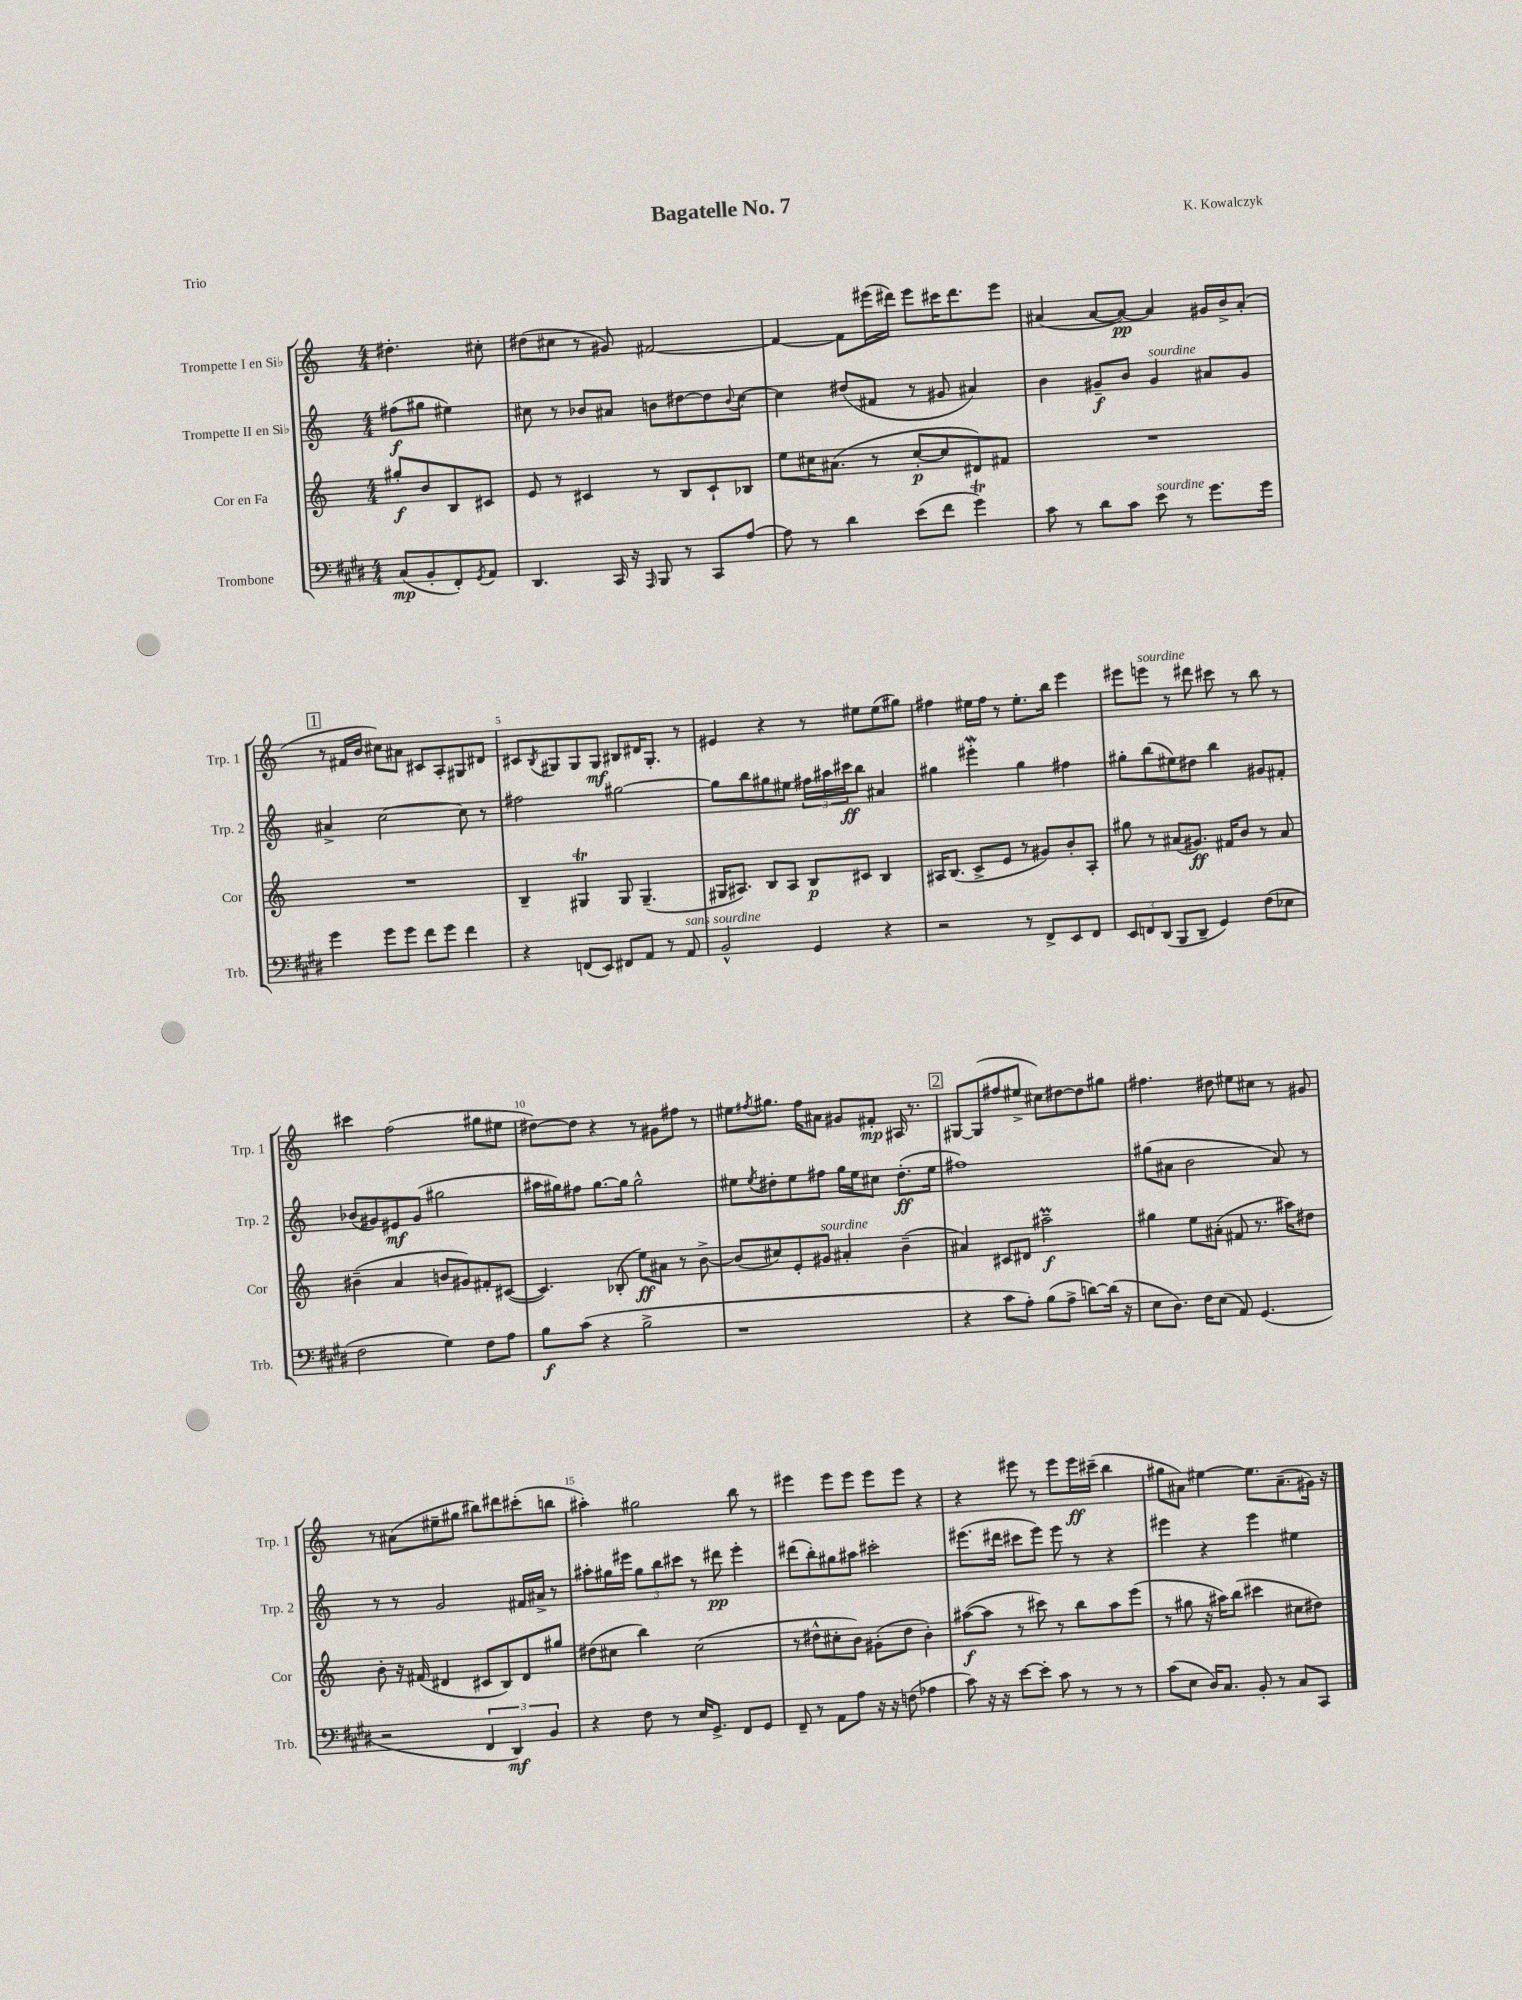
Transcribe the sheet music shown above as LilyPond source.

\header { title = "Bagatelle No. 7" composer = "K. Kowalczyk" piece = "Trio" }
<<
\new StaffGroup <<
\new Staff = "s0" \with { instrumentName = "Trompette I en Sib" shortInstrumentName = "Trp. 1" } {
    \clef treble \key c \major \numericTimeSignature \time 4/4 \partial 2
    dis''4.-. cis''8-. |
    dis''8( cis''8 r8 gis'8) fis'2~ |
    fis'4~ fis'8 eis'''16( dis'''16) eis'''8 cis'''16 dis'''8. eis'''8 |
    ais'4( ais'8~ ais'8~\pp) ais'4 gis'16 b'16-> ais'8-.( |
    \mark \markup { \box "1" } r8 fis'16 b'16 cis''8) ais'8 cis'8 a8-. gis8 dis'8 |
    cis'8 \acciaccatura { b8 } gis8 gis8 gis8\mf bis8 dis'16 gis8.-. r8 |
    eis'4 r4 r8 eis''8 eis''8( gis''8) |
    fis''4 eis''16 fis''16 r8 eis''8.-. b''16 e'''4 |
    eis'''8 e'''8^\markup { \italic "sourdine" } r8 dis'''8 cis'''8 r8 b''8 r8 |
    cis'''4 f''2( gis''8 eis''8 |
    dis''8~) dis''8 r4 r8 gis'8 fis''8 r8 |
    eis''8 \acciaccatura { fis''8 } gis''8. fis''16 ais'8 gis'8 fis'8-.\mp ais16 r8. |
    \mark \markup { \box "2" } gis8~ gis8( fis''8 eis''8-> cis''8) dis''8~ dis''8 gis''8 |
    fis''4. dis''8 eis''8 cis''8 r8 gis'8 |
    r8 ais'8( eis''8-- gis''8 bis''8) dis'''8 cis'''8-.( b''8 |
    ais''4-.) gis''2 b''8 r8 |
    eis'''4 eis'''8 eis'''8 eis'''8 eis'''8 r4 |
    r4 eis'''8 r8 eis'''8 eis'''16\ff cis'''16--( b''4 |
    gis''8 ais'8) eis''4~ eis''8. ais'8.--( gis'16) r16 \bar "|." |
}
\new Staff = "s1" \with { instrumentName = "Trompette II en Sib" shortInstrumentName = "Trp. 2" } {
    \clef treble \key c \major \numericTimeSignature \time 4/4 \partial 2
    fis''8\f( gis''8 eis''4) |
    cis''8 r8 bes'8 ais'8 b'8 dis''8~ dis''8 \appoggiatura { b'8 } cis''8~ |
    cis''4 dis''8( fis'8 r8 gis'8 ais'4) |
    b'4 gis'8--\f b'8 gis'4^\markup { \italic "sourdine" } ais'8 gis'8 |
    \mark \markup { \box "1" } ais'4-> c''2~ c''8 r8 |
    fis''2 gis''2~ |
    gis''8 b''8 gis''8 eis''8 \tuplet 3/2 { fis''16 ais''16 cis'''16\ff } b''8 ais'4 |
    gis''4 eis'''4-.\mordent gis''4 fis''4 |
    gis''8-. b''8( eis''8) dis''8 b''4 gis'8 fis'8-. |
    bes'8( gis'8) eis'8\mf gis'8( gis''2 |
    ais''16 gis''16) fis''8 gis''8.~ gis''16 gis''2-^ |
    eis''8 \acciaccatura { eis''8 } dis''8-. eis''8 fis''8 g''16 eis''16 cis''8 dis''8.-.\ff( eis''16 |
    \mark \markup { \box "2" } fis''1) |
    gis''8( ais'8 b'2 ais'8) r8 |
    r8 r8 g'2 fis'16 ais'16-> r8 |
    ais''8-. gis''16 eis'''16 \tuplet 3/2 { gis''8 b''8 cis'''8 } r8 dis'''8\pp eis'''4-. |
    dis'''8( b''8-.) gis''8 ais''8 cis'''2-. |
    eis'''8.( dis'''16 cis'''8 eis'''8) eis'''8 r8 r4 |
    eis'''4 r4 eis'''4 eis''4 \bar "|." |
}
\new Staff = "s2" \with { instrumentName = "Cor en Fa" shortInstrumentName = "Cor" } {
    \clef treble \key c \major \numericTimeSignature \time 4/4 \partial 2
    gis''8-.\f b'8 b8 cis'8 |
    e'8 r8 cis'4 r8 b8 cis'8-! bes8 |
    e''8 cis''16 ais'8.( r8 cis''8~-.\p cis''8 dis'8) fis'8 |
    R1 |
    \mark \markup { \box "1" } R1 |
    b4-- gis4\trill gis8 gis4.--( |
    gis16 ais8.) b8 ais8 b8\p cis'8 b4 |
    ais16 b8.( c'8-> e'8 r8 gis'8) b'8-. ais8-. |
    gis''8 r8 ais'8( gis'8.\ff) fis'16 b'8 r8 ais'8 |
    bis'4--( a'4 b'8 gis'8) fis'8-. cis'8~( |
    cis'4.) bes8-.( e''8\ff) ais'8 r8 b'8~-> |
    b'8( cis''8) e'8-. gis'8^\markup { \italic "sourdine" } ais'4-. b'4--( |
    \mark \markup { \box "2" } ais'4) cis'8 dis'8 ais''2--\prall\f |
    gis''4 e''8 ais'8-.( fis'8 r8. ais''16) dis''8 |
    b'8-. r16 fis'16( dis'4 cis'8 b8) dis'8 gis''8 |
    dis''8( cis''8 b''4) cis''2( |
    r8 dis''8-^ cis''8-. b'8) gis'8-.( dis''8 b'4-.) |
    ais''8~\f( ais''8 r8 cis'''8) r8 b''8 ais''8 e'''8( |
    r8 gis''8 r16 ais''16) b''8( cis'''4 cis''8 dis''8) \bar "|." |
}
\new Staff = "s3" \with { instrumentName = "Trombone" shortInstrumentName = "Trb." } {
    \clef bass \key e \major \numericTimeSignature \time 4/4 \partial 2
    cis8\mp( b,8-. fis,8-.) \acciaccatura { gis,8 } a,8 |
    dis,4. cis,16 r16 \grace { a,,16 } b,,8 r8 cis,8 a8~ |
    a8 r8 dis'4 e'8( fis'8 gis'4\trill) |
    cis'8 r8 dis'8 cis'8 e'8^\markup { \italic "sourdine" } r8 gis'8. gis'16 |
    \mark \markup { \box "1" } gis'4 gis'8 gis'8 fis'8 gis'8 fis'4 |
    r4 f,8( e,8) fis,8 a,8 r8 a,8^\markup { \italic "sans sourdine" } |
    b,2-^ gis,4 r4 |
    r2 r8 fis,8-> e,8 fis,8 |
    \tuplet 3/2 { e,8 f,8 dis,8( } b,,8 dis,8-- gis,4) fis8( ees8 |
    fis2 gis4) fis8 a8 |
    b8\f cis'8( r4 b2-> |
    r1 |
    \mark \markup { \box "2" } r4 cis'8 a8-.) b8( a8-> d'8~) d'16( r16 |
    e8 dis8.) fis16 e8( a,8) gis,4.( |
    r2 \tuplet 3/2 { fis,4 dis,4\mf) b,4 } |
    r4 fis8 r8 e16 gis,8.-> fis,8 gis,8 |
    fis,8-- r8 a,8 a8 r16 r16 f8( aes4 |
    cis'8) r16 r16 e'8~ e'8-. cis'8 r8 r8 r8 |
    cis'8( e8 dis16) cis8. b,8-. r8 cis8 cis,8 \bar "|." |
}
>>
>>
\layout { \context { \Score \override BarNumber.break-visibility = ##(#f #t #t) barNumberVisibility = #(every-nth-bar-number-visible 5) } }
